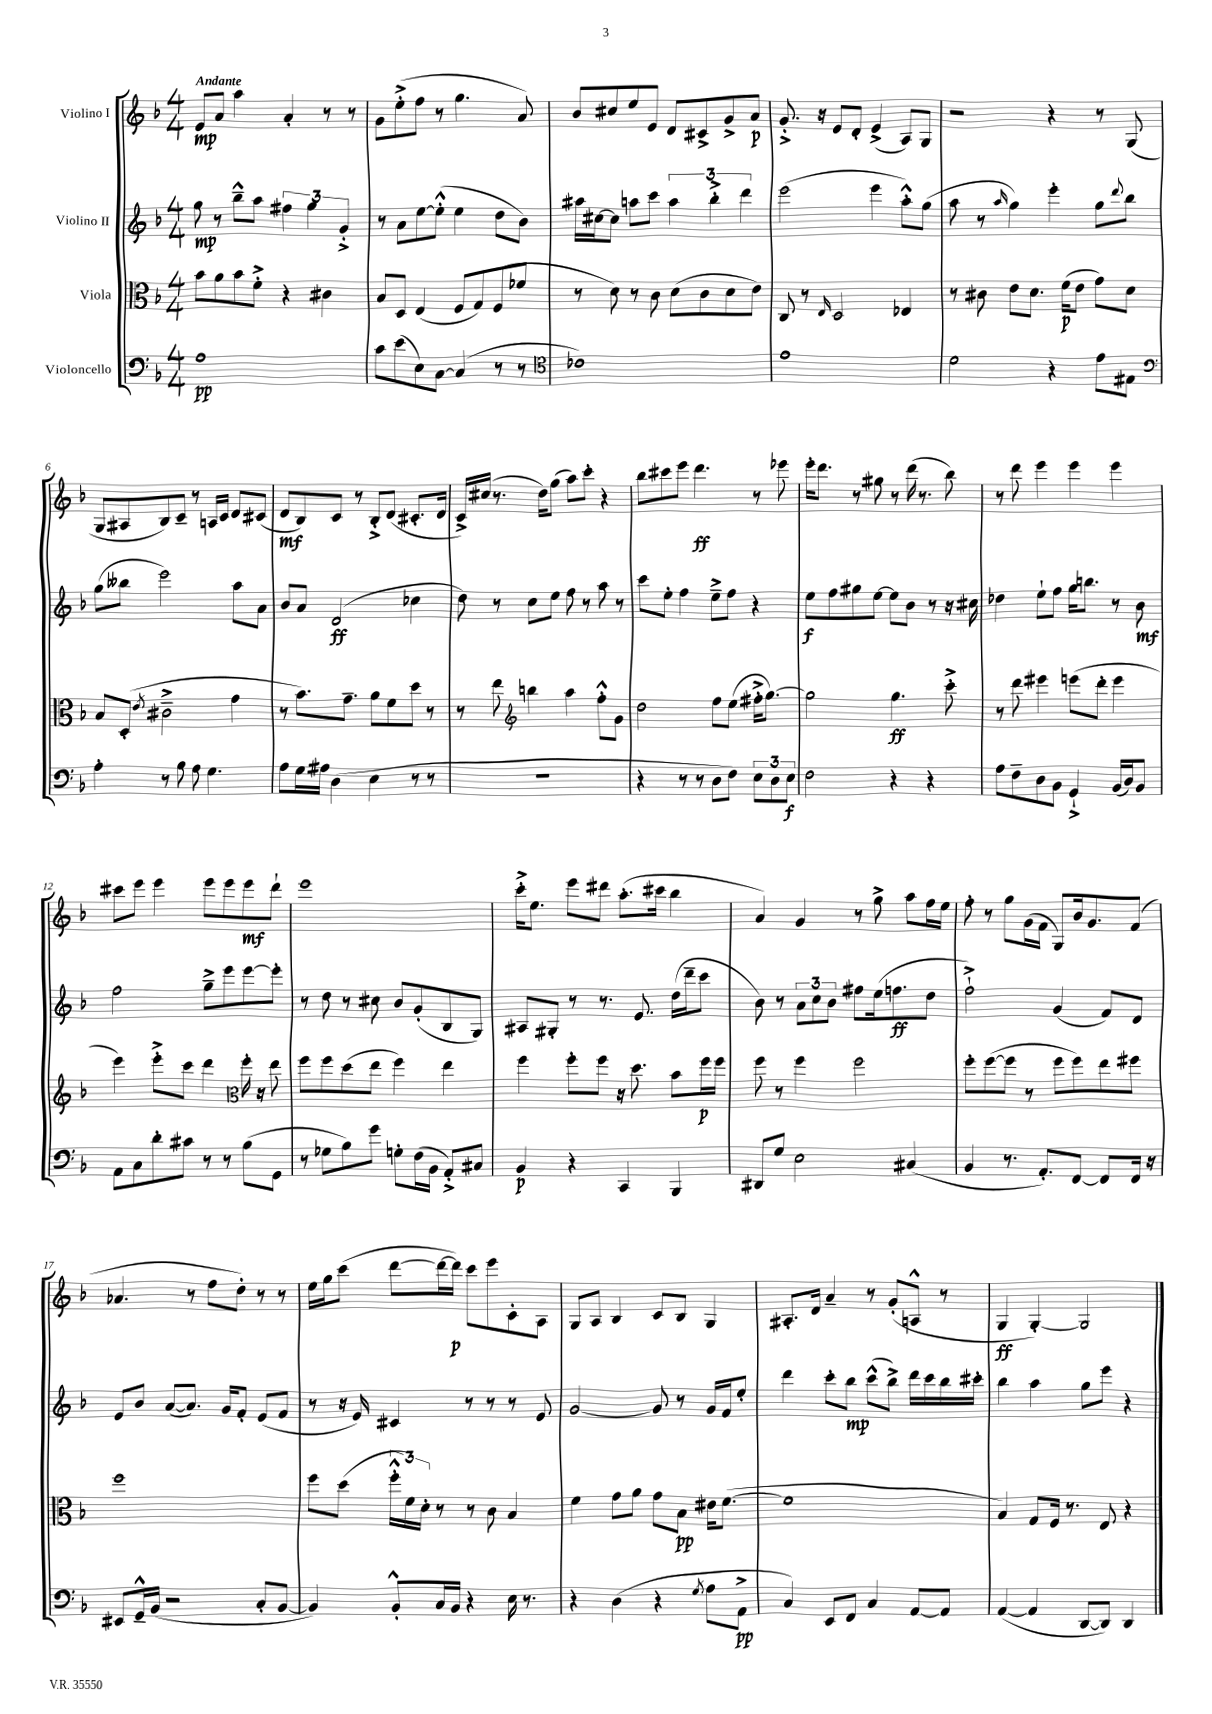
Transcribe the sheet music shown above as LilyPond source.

<<
\new StaffGroup <<
\new Staff = "s0" \with { instrumentName = "Violino I" } {
    \clef treble \key f \major \numericTimeSignature \time 4/4 \tempo "Andante"
    e'8\mp a'8 a''4 a'4-. r8 r8 |
    g'8 e''8-.->( f''8 r8 g''4. a'8) |
    bes'8 cis''8 e''8 e'8 d'8 cis'8-> g'8-> a'8\p |
    g'8.-.-> r16 e'8 d'8-. e'4->( a8) g8 |
    r2 r4 r8 g8( |
    g8 ais8 bes8) c'8-- r8 a16 c'16 d'8 cis'8( |
    d'8\mf bes8) c'8 r8 bes8-.-> d'8( cis'8.-. d'16 |
    c'16->) cis''16( r8. d''16) g''8( a''8) c'''8-. r4 |
    bes''8 cis'''8 e'''8 d'''4.\ff r8 ees'''8 |
    e'''16-. d'''8. r8 gis''8 r8 d'''16( r8. bes''8) |
    r8 d'''8 e'''4 e'''4 e'''4 |
    cis'''8 e'''8 e'''4 e'''8 e'''8 e'''8\mf d'''8-! |
    e'''1 |
    c'''16-.-> e''8. e'''8 dis'''8 a''8.-.( cis'''16 bes''4 |
    a'4) g'4 r8 g''8-> a''8 f''16 e''16 |
    f''8-. r8 g''8 g'16( f'16 g8) bes'16 g'8. f'8( |
    aes'4. r8 f''8 d''8-.) r8 r8 |
    e''16 g''16 c'''8( d'''8~ d'''16~ d'''16\p) c'''8 e'''8 c'8-. a8 |
    g8 a8 bes4 c'8 bes8 g4 |
    ais8.-. d'16 a'4-- r8 g'8-.( a8-^ r8 |
    g4\ff g4~-.) g2 \bar "|." |
}
\new Staff = "s1" \with { instrumentName = "Violino II" } {
    \clef treble \key f \major \numericTimeSignature \time 4/4
    g''8\mp r8 bes''8---^ a''8 \tuplet 3/2 { fis''4 g''4 g'4-.-> } |
    r8 a'8 e''8~ e''8-.-^( e''4 d''8 bes'8) |
    ais''16 cis''16~ cis''8 a''8 c'''8 \tuplet 3/2 { a''4 bes''4-.-> d'''4 } |
    e'''2( e'''4 a''8-.-^) g''8( |
    a''8 r8 \grace { a''16 } g''4) e'''4-. g''8 \appoggiatura { d'''8 } bes''8 |
    g''8( beses''8 e'''2) a''8 a'8 |
    bes'8 a'8 d'2\ff( ces''4 |
    d''8) r8 c''8 e''8 f''8 r8 a''8 r8 |
    c'''8 e''8-. f''4 e''8---> f''8 r4 |
    e''8\f f''8 gis''8 e''8~ e''8 bes'8 r8 r16 cis''16 |
    des''4 e''8-! f''8 g''16 b''8. r8 bes'8\mf |
    f''2 g''8---> e'''8 e'''8~ e'''8-. |
    r8 d''8 r8 cis''8 bes'8 g'8-.( bes8 g8) |
    ais8 gis8-. r8 r8. e'8. d''16( d'''16-- c'''8 |
    bes'8) r8 \tuplet 3/2 { a'8 c''8 bes'8 } fis''8 e''16( f''8.\ff d''8 |
    f''2-!->) g'4( f'8) d'8 |
    e'8 bes'8 a'8~( a'8.) g'16 f'8-. e'8( f'8 |
    r8 r16 e'16) cis'4 r8 r8 r8 e'8 |
    g'2~ g'8 r8 g'16 f'16 e''8-. |
    d'''4 c'''8-. bes''8\mp c'''8-^( bes''8->) d'''16 c'''16 bes''16 cis'''16-. |
    bes''4 a''4 g''8 e'''8 r4 \bar "|." |
}
\new Staff = "s2" \with { instrumentName = "Viola" } {
    \clef alto \key f \major \numericTimeSignature \time 4/4
    bes'8 a'8 bes'8 f'8-.-> r4 cis'4 |
    bes8 d8 e4( f8 g8) f8( fes'8 |
    r8 d'8) r8 c'8 d'8( c'8 d'8 e'8) |
    c8 r8 \grace { e16 } d2 ees4 |
    r8 cis'8 e'8 d'8. f'16\p( e'8 g'8) d'8 |
    bes8 d8-.( \acciaccatura { e'8 } cis'2---> g'4 |
    r8 bes'8.) g'8.-- a'8 f'8 d''8 r8 |
    r8 e''8 \clef treble b''4 a''4 f''8-.-^ g'8 |
    d''2 f''8 e''8( fis''16-.-> g''8.~) |
    g''2 g''4.\ff c'''8-.-> |
    r8 d'''8 eis'''4 e'''8( d'''8-. e'''4 |
    e'''4) e'''8-.-> c'''8 d'''4 \clef alto f''16-. r16 e''8 |
    f''8 f''8 d''8( e''8 f''4) e''4 |
    f''4 f''8-. f''8 r16 d''8. bes'8 f''16\p f''16 |
    f''8 r8 f''4 f''2 |
    f''8-. f''8~( f''8 r8 f''8 f''8) e''8 fis''8 |
    f''1 |
    f''8 d''8( \tuplet 3/2 { f''16-.-^ f'16) d'16-. } r8 r8 c'8 bes4 |
    f'4 g'8 a'8 g'8 bes8\pp eis'16 f'8.~( |
    f'1 |
    bes4) g8 f16 r8. e8 r4 \bar "|." |
}
\new Staff = "s3" \with { instrumentName = "Violoncello" } {
    \clef bass \key f \major \numericTimeSignature \time 4/4
    a1\pp |
    c'8 e'8( e8) c8~ c4( r8 r8 |
    \clef tenor ces'1) |
    e'1 |
    d'2 r4 e'8 eis8 |
    \clef bass a4-. r8 bes8 a8 g4. |
    a8 g16 ais16 d4( e4 r8 r8 |
    R1 |
    r4 r8 r8 d8 f8) \tuplet 3/2 { e8 d8 e8\f } |
    f2 r4 r4 |
    a8 f8-- d8 bes,8 g,4-!-> bes,16( d16) bes,8 |
    a,8 c8 d'8-. cis'8 r8 r8 bes8( g,8 |
    r8 ges8 bes8) g'8 g8-. f16( bes,16 a,8-.->) cis8 |
    bes,4\p r4 c,4 bes,,4 |
    dis,8 g8 e2 cis4( |
    bes,4 r8. a,8.-.) f,8~ f,8 f,16 r16 |
    eis,8 g,16---^ bes,16( r2 c8-. bes,8~ |
    bes,4) bes,8-.-^ c16 bes,16 r4 e16 r8. |
    r4 d4( r4 \acciaccatura { g8 } a8 a,8->\pp |
    c4) e,8 f,8 c4 a,8~ a,8 |
    a,4~( a,4 d,8~ d,8) d,4 \bar "|." |
}
>>
>>
